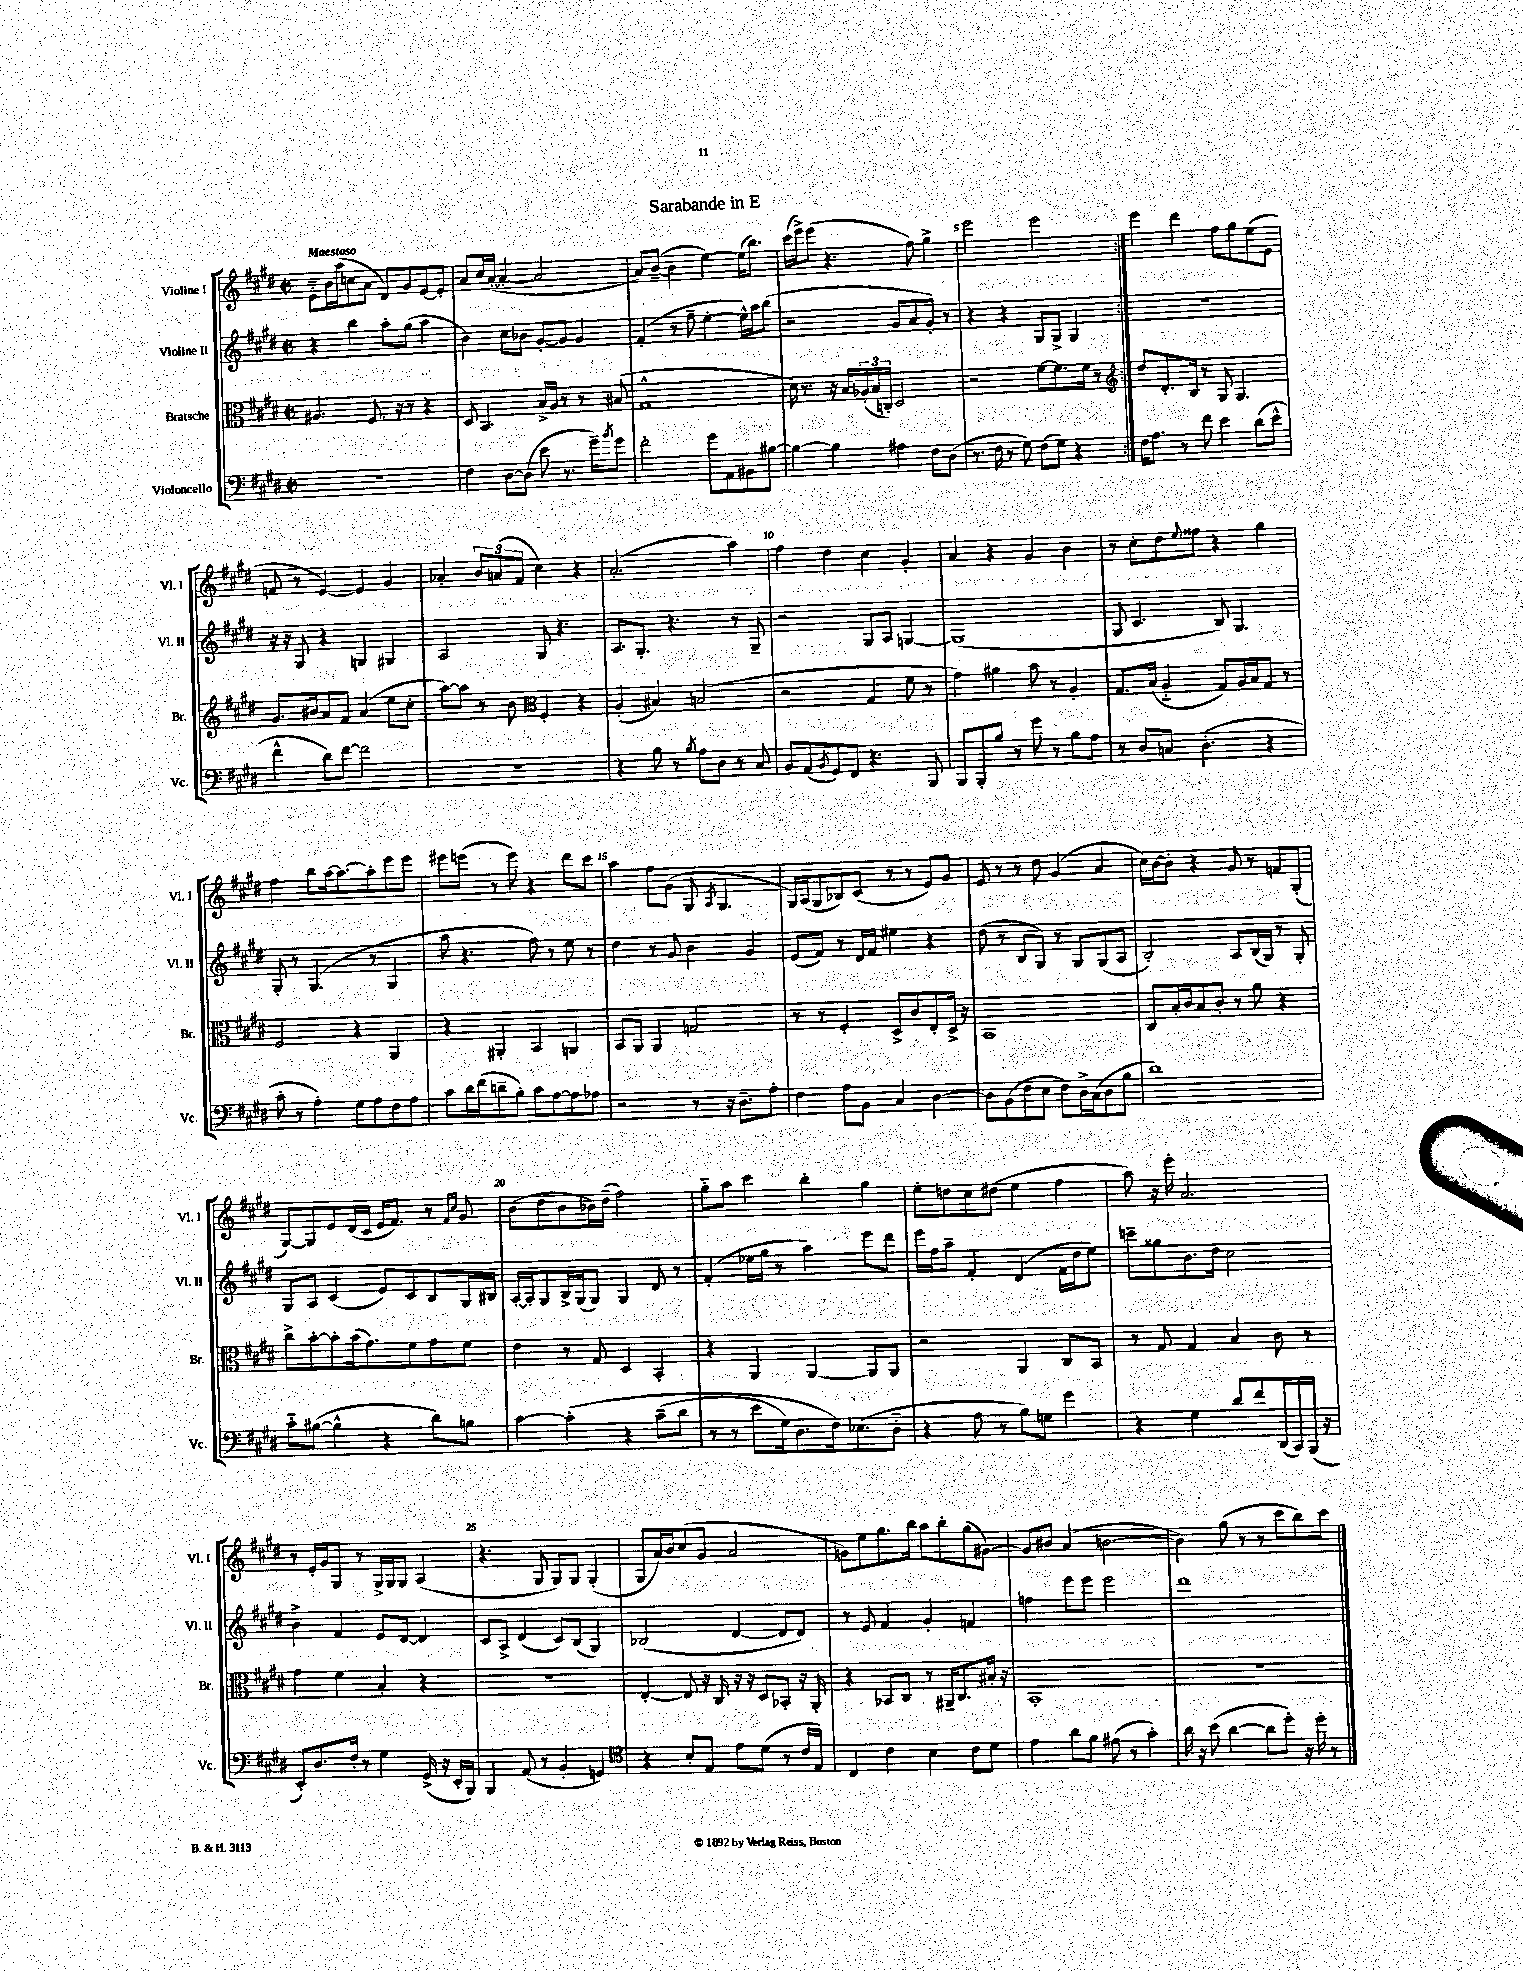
\header { title = "Sarabande in E" }
<<
\new StaffGroup <<
\new Staff = "s0" \with { instrumentName = "Violine I" shortInstrumentName = "Vl. I" } {
    \clef treble \key e \major \defaultTimeSignature \time 2/2 \tempo "Maestoso"
    \repeat volta 2 { e'8-_ b'16 a''16( c''8 a'8 dis'8) gis'8 e'8~ e'8-. |
    a'8 cis''16 a'16~-.( a'4~-. a'2 |
    a'8) b'8~--( b'4 e''4~) e''16( b''8.) |
    cis'''16( e'''16->) e'''8( r4. fis''8) gis''4-> |
    e'''2 e'''2 | }
    e'''4 dis'''4 fis''8 gis''8 e''8( e'8 |
    f'8 r8 e'4~) e'4 gis'4 |
    aes'4-. \tuplet 3/2 { b'8 a'8( fis'8 } cis''4) r4 |
    a'2.-.( a''4) |
    fis''4 dis''4 cis''4 gis'4-. |
    a'4 r4 gis'4 b'4 |
    r8 cis''8-. dis''8 \appoggiatura { e''8 } fisis''8 r4 gis''4 |
    fis''4 b''8 a''16~ a''8.~ a''8-. e'''8 e'''8 |
    eis'''8 e'''8( r8 e'''8) r4 dis'''8 cis'''8 |
    a''4 fis''8 gis'8( gis8 \acciaccatura { a8 } gis4. |
    gis16) a16( gis8 bes8) cis'8( r8 r8 e'8) gis'8 |
    e'8 r8 r8 dis''8 gis'4( a'4 |
    cis''16) b'16~ b'8-. r4 gis'8 r8 f'8 gis8-.( |
    gis8~) gis8 e'8 dis'16( cis'16 e'16 fis'8.) r8 \grace { fis'16 cis''16 } gis'8 |
    b'8( dis''8 b'8 bes'16) dis''16--( fis''2) |
    gis''8-_ a''8 cis'''4 b''4-. gis''4 |
    e''8-. d''8 cis''8 dis''8( e''4 fis''4 |
    a''8) r16 e'''16-. a'2. |
    r8 e'16-. gis'16 gis8 r8 gis16-> gis16 gis8 a4( |
    r4. gis8 gis8) gis8 gis4-.( |
    gis8 a'16) b'16 cis''8( gis'8 a'2 |
    g'8) e''8 gis''8. b''16 a''8 b''8-. gis''8( gis'8~) |
    gis'8 bis'8 a'4( b'2~ |
    b'4) gis''8( r8 r8 cis'''8 b''8) cis'''8 \bar "|." |
}
\new Staff = "s1" \with { instrumentName = "Violine II" shortInstrumentName = "Vl. II" } {
    \clef treble \key e \major \defaultTimeSignature \time 2/2
    \repeat volta 2 { r4 b''4 a''8-. gis''8( a''4 |
    b'4) cis''8 bes'8 gis'8~-. gis'8 gis'4 |
    fis'4-.( r8 fis''8-- e''4~-. e''16-^) a''16 b''8( |
    r2 gis'8 a'8 gis'8-.) r8 |
    r4 r4 gis8 gis8-> gis4 | }
    r1 |
    r16 r16 gis8 r4 g4 gis4 |
    a2 gis8 r4. |
    a8. gis8.-. r4. r8 gis8-- |
    r2 gis8 a8 g4~ |
    g1( |
    gis8 cis'4. b8) gis4. |
    gis8-. r8 gis4.( r8 gis4 |
    a''8 r4. fis''8) r8 e''8 r8 |
    dis''4 r8 gis'8 b'4 gis'4 |
    e'8( fis'8) r8 dis'16 fis'16 eis''4 r4 |
    dis''8( r8 b8 gis8) r8 gis8 gis8( a8 |
    b2-.) a8 b16( gis16) r8 gis8-. |
    gis8 a8 cis'4( e'8) cis'8 b8 gis16 bis16 |
    a16~-. a16-. gis8 b16-> gis16( gis8) gis4 dis'8 r8 |
    fis'4-.( ees''16 gis''16 r8 a''4) e'''8 dis'''8 |
    e'''16 fis''16 a''8-- fis'4-. dis'4( fis'16 dis''16 e''8) |
    c'''8-- gisis''8 b'8. dis''16 cis''2 |
    b'4-> fis'4 e'8 dis'8~ dis'4 |
    cis'8 a8-> dis'4( cis'8) b8( gis4) |
    bes2( dis'4~ dis'8 dis'8) |
    r8 e'8 fis'4 gis'4-. f'4 |
    f''4 e'''8 e'''8 e'''2 |
    dis'''1 \bar "|." |
}
\new Staff = "s2" \with { instrumentName = "Bratsche" shortInstrumentName = "Br." } {
    \clef alto \key e \major \defaultTimeSignature \time 2/2
    \repeat volta 2 { ais4. fis8. r16 r8 r4 |
    dis8 b,4. b16-> a16 r8 r8 bis8( |
    gis1-^ |
    dis'16) r8. r16 b16 \tuplet 3/2 { aes16-.( b16 c16-.) } dis2 |
    r2 fis'8~ fis'8. fis'16 r8 | }
    \clef treble dis''8 dis'8.-. b16 r8 gis8 gis4. |
    gis'8. bis'16 a'8 fis'8 a'4( e''8 cis''8-. |
    a''8~) a''8 r8 b'8 \clef alto fis4-. r4 |
    a4-.( bis4) b2( |
    r2 gis4 fis'8 r8 |
    gis'4) ais'4 b'8 r8 a4-. |
    gis8. b16( a4-_ gis8) a16 b16 gis8 r8 |
    fis2 r4 a,4 |
    r4 ais,4-. b,4 a,4 |
    b,8 a,8 a,4 g2 |
    r8 r8 fis4-. dis8-> cis'8 e8-. dis16-> r16 |
    b,1 |
    cis8 b16-. cis'16 b8 cis'8-. r8 a'8 r4 |
    cis''8-> b'8~-. b'8-. b'16( gis'8.) fis'8 gis'8 fis'8 |
    e'4 r8 gis8 dis4 b,4-. |
    r4 a,4 a,4~ a,8 a,8 |
    r2 a,4 cis8 b,8 |
    r8 gis8 gis4 b4 cis'8 r8 |
    gis'4 fis'4 b4-. r4 |
    R1 |
    e4~-. e8 r16 cis16 r16 r16 dis8 bes,8-. r16 a,16-. |
    r4 bes,8 cis8 r8 ais,16-- cis8. bis16-. r16 |
    b,1-. |
    R1 \bar "|." |
}
\new Staff = "s3" \with { instrumentName = "Violoncello" shortInstrumentName = "Vc." } {
    \clef bass \key e \major \defaultTimeSignature \time 2/2
    \repeat volta 2 { r1 |
    fis4 dis8~ dis8( e'8 r8. gis'16--) \acciaccatura { b'8 } gis'8 |
    fis'2-. gis'8 a,8 bis,8 bis8~ |
    bis4~ bis4 ais4 fis8 dis8( |
    r8. fis16 r8 gis8) fis8( gis8) r4 | }
    fis16 a8. r8 fis'8 e'4 dis'8( e'8-^ |
    fis'4-^ dis'8) fis'8~ fis'2 |
    r1 |
    r4 b8 r8 \acciaccatura { b8 } a8 dis8 r8 cis8 |
    b,8 a,8( \acciaccatura { b,8 } gis,8) fis,8 r4. b,,8 |
    b,,8 b,,8-. b8 r8 gis'8 r8 b8 a8 |
    r8 dis8 c8 dis4.-.( r4 |
    cis'8-. r8 a4-.) gis8 a8 fis8 a8 |
    cis'8 dis'16 fis'16( d'8-- b8-.) cis'8 a8~ a8 aes8 |
    r2 r8 r16 dis8.-- a8-. |
    fis4 a8 b,8 cis4 dis4~ |
    dis8 b,8( fis8 e8 fis8) dis16-> cis16( dis8 b8 |
    dis'1) |
    cis'8-_ bis8~( bis4-^ r4 dis'8) b8 |
    cis'4~ cis'4-.\( r4 cis'8--( dis'8 |
    r8 r8 e'8 gis16) dis8. fis16\) ees8.( dis8-_ |
    r4 a8 r8 b8) g8 gis'4 |
    r4 gis4 dis'8 fis'8 dis,16( cis,16) b,,16( r16 |
    e,8-.) dis8. fis16-. r8 gis4 gis,16->( r16 e,16-. b,,16) |
    b,,4 a,8( r8 b,4-. g,4) |
    \clef tenor r4 b8-. e8 e'8 dis'8( r8 cis'16 e16) |
    cis4 cis'4 b4 cis'8 dis'8 |
    e'4 a'8 fis'8 eis'8( r8 gis'4-.) |
    a'16 r16 b'8( a'4~ a'8 dis''8-.) r16 dis''16-. r8 \bar "|." |
}
>>
>>
\layout { \context { \Score \override BarNumber.break-visibility = ##(#f #t #t) barNumberVisibility = #(every-nth-bar-number-visible 5) } }
